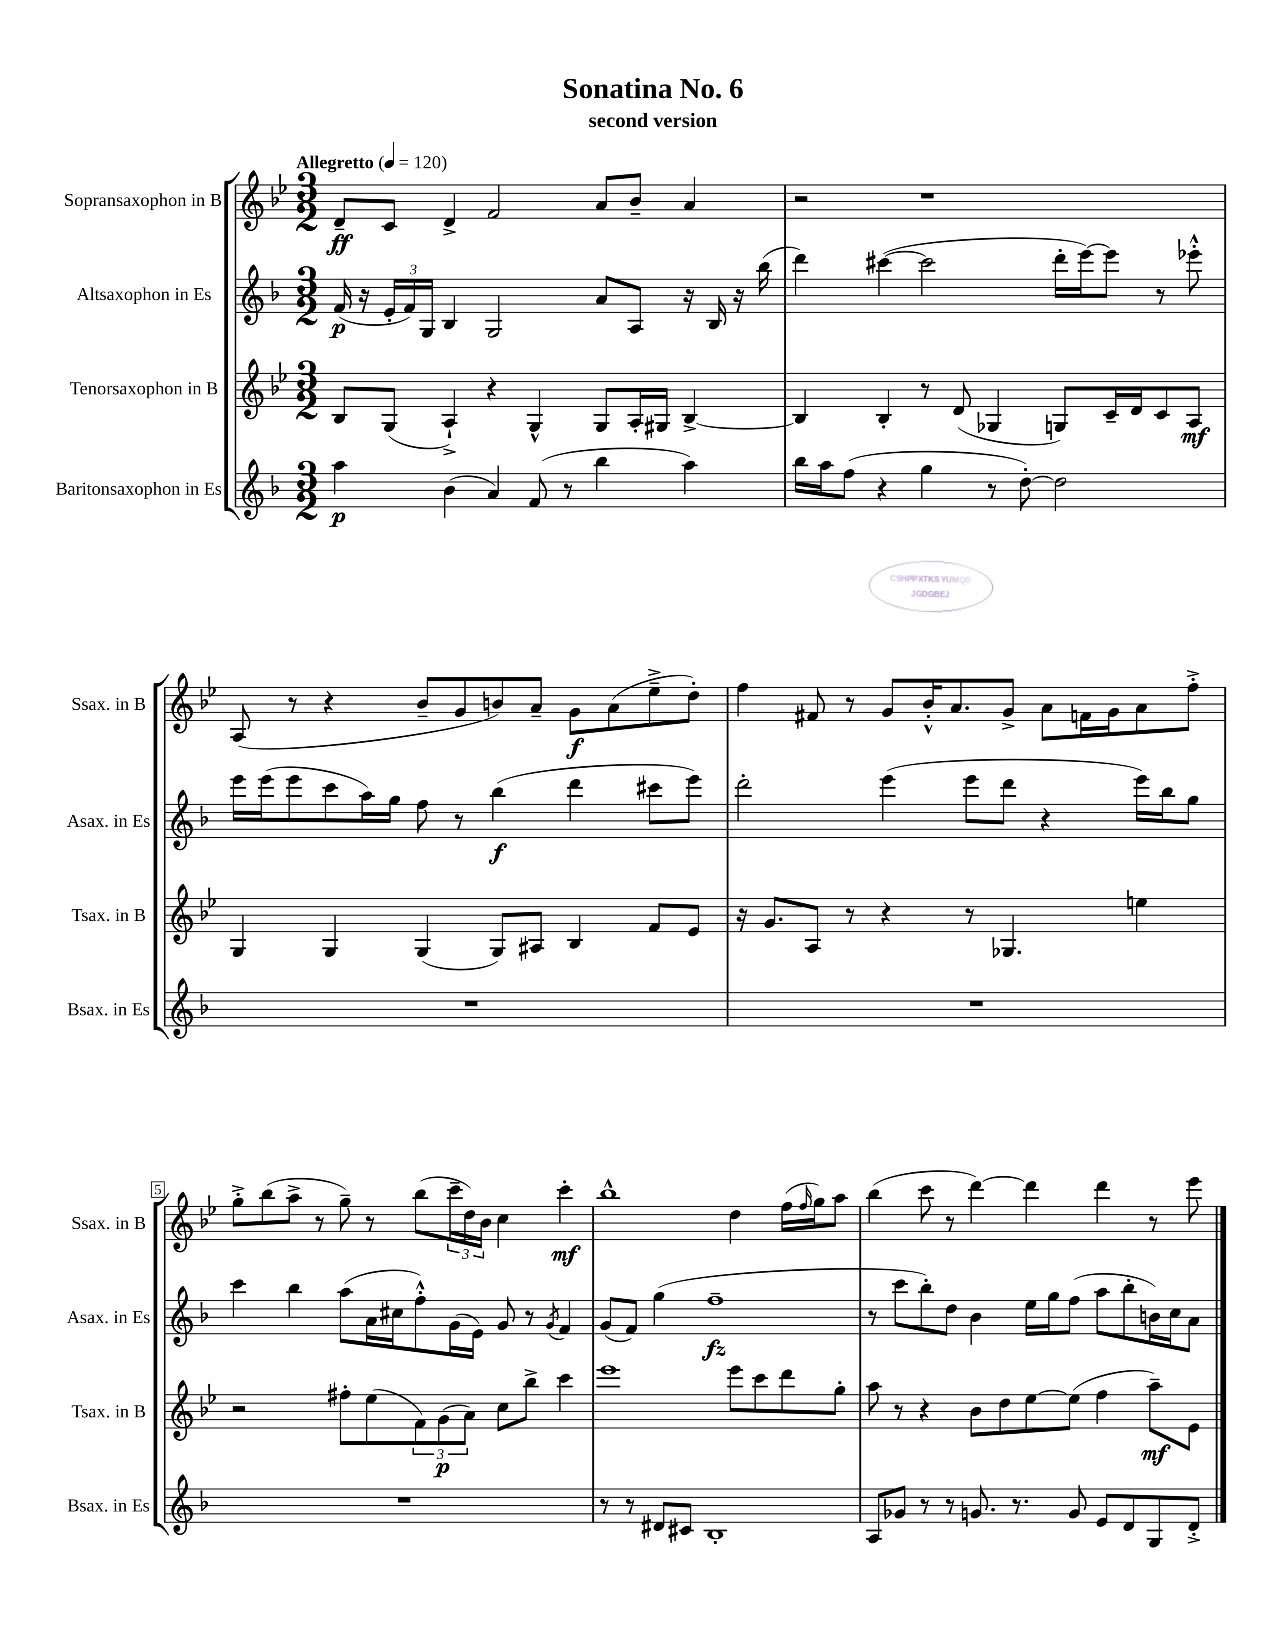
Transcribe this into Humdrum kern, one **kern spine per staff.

**kern	**kern	**kern	**kern
*staff4	*staff3	*staff2	*staff1
*clefG2	*clefG2	*clefG2	*clefG2
*k[b-]	*k[b-e-]	*k[b-]	*k[b-e-]
*M3/2	*M3/2	*M3/2	*M3/2
*MM120	*MM120	*MM120	*MM120
4aa	8B-	(16f	8d~
.	.	16r	.
.	(8G	24e'	8c
.	.	24f)	.
.	.	24G	.
(4b-	4A`^)	4B-	4d^
4a)	4r	2G	2f
(8f	4G^^	.	.
8r	.	.	.
4bb-	8G	8a	8a
.	16A'	8A	8b-~
.	16G#	.	.
4aa)	[4B-^	16r	4a
.	.	16B-	.
.	.	16r	.
.	.	(16bb-	.
=	=	=	=
16bb-	4B-]	4ddd)	2r
16aa	.	.	.
(8ff	.	.	.
4r	4B-'	([4ccc#	.
4gg	8r	2ccc#]	1r
.	(8d	.	.
8r	4G-	.	.
[8dd')	.	.	.
2dd]	8G)	16ddd'	.
.	.	[16eee)	.
.	16c~	8eee]	.
.	16d	.	.
.	8c	8r	.
.	8A	8eee-'^^	.
=	=	=	=
1.r	4G	16eee	(8A
.	.	(16eee	.
.	.	8eee	8r
.	4G	8ccc	4r
.	.	16aa)	.
.	.	16gg	.
.	(4G	8ff	8b-~
.	.	8r	8g
.	8G)	(4bb-	8b)
.	8A#	.	8a~
.	4B-	4ddd	8g
.	.	.	(8a
.	8f	8ccc#	8ee-~^
.	8e-	8eee)	8dd')
=	=	=	=
1.r	16r	2ddd'	4ff
.	8.g	.	.
.	8A	.	8f#
.	8r	.	8r
.	4r	(4eee	8g
.	.	.	16b-'^^
.	.	.	8.a
.	8r	8eee	.
.	4.G-	8ddd	8g^
.	.	4r	8a
.	.	.	16f
.	.	.	16g
.	4ee	16eee)	8a
.	.	16bb-	.
.	.	8gg	8ff'^
=	=	=	=
1.r	2r	4ccc	8gg'^
.	.	.	(8bb-
.	.	4bb-	8aa^
.	.	.	8r
.	8ff#'	(8aa	8gg~)
.	(8ee-	16a	8r
.	.	16cc#	.
.	12f)	8ff'^^)	(8bb-
.	(12g	.	.
.	.	(16g	24ccc~
.	12a)	.	24dd)
.	.	16e)	.
.	.	.	24b-
.	8cc	8g	4cc
.	8bb-^	8r	.
.	.	8qg	.
.	4ccc	4f	4ccc'
=	=	=	=
8r	1eee-	(8g	1bb-^^
8r	.	8f)	.
8d#	.	(4gg	.
8c#	.	.	.
1B-'	.	1ff~	.
.	8eee-	.	4dd
.	8ccc	.	.
.	8ddd	.	(16ff
.	.	.	16qqff
.	.	.	16gg)
.	8gg'	.	8aa
=	=	=	=
8A	8aa	8r	(4bb-
8g-	8r	8ccc	.
8r	4r	8bb-')	8ccc
8r	.	8dd	8r
8.g	8b-	4b-	[4ddd)
.	8dd	.	.
8.r	.	.	.
.	[8ee-	16ee	4ddd]
.	.	16gg	.
8g	(8ee-]	(8ff	.
8e	4ff	8aa	4ddd
8d	.	8bb-'	.
8G	8aa~)	16b)	8r
.	.	16cc	.
8d'^	8e-	8a	8eee-
==	==	==	==
*-	*-	*-	*-
